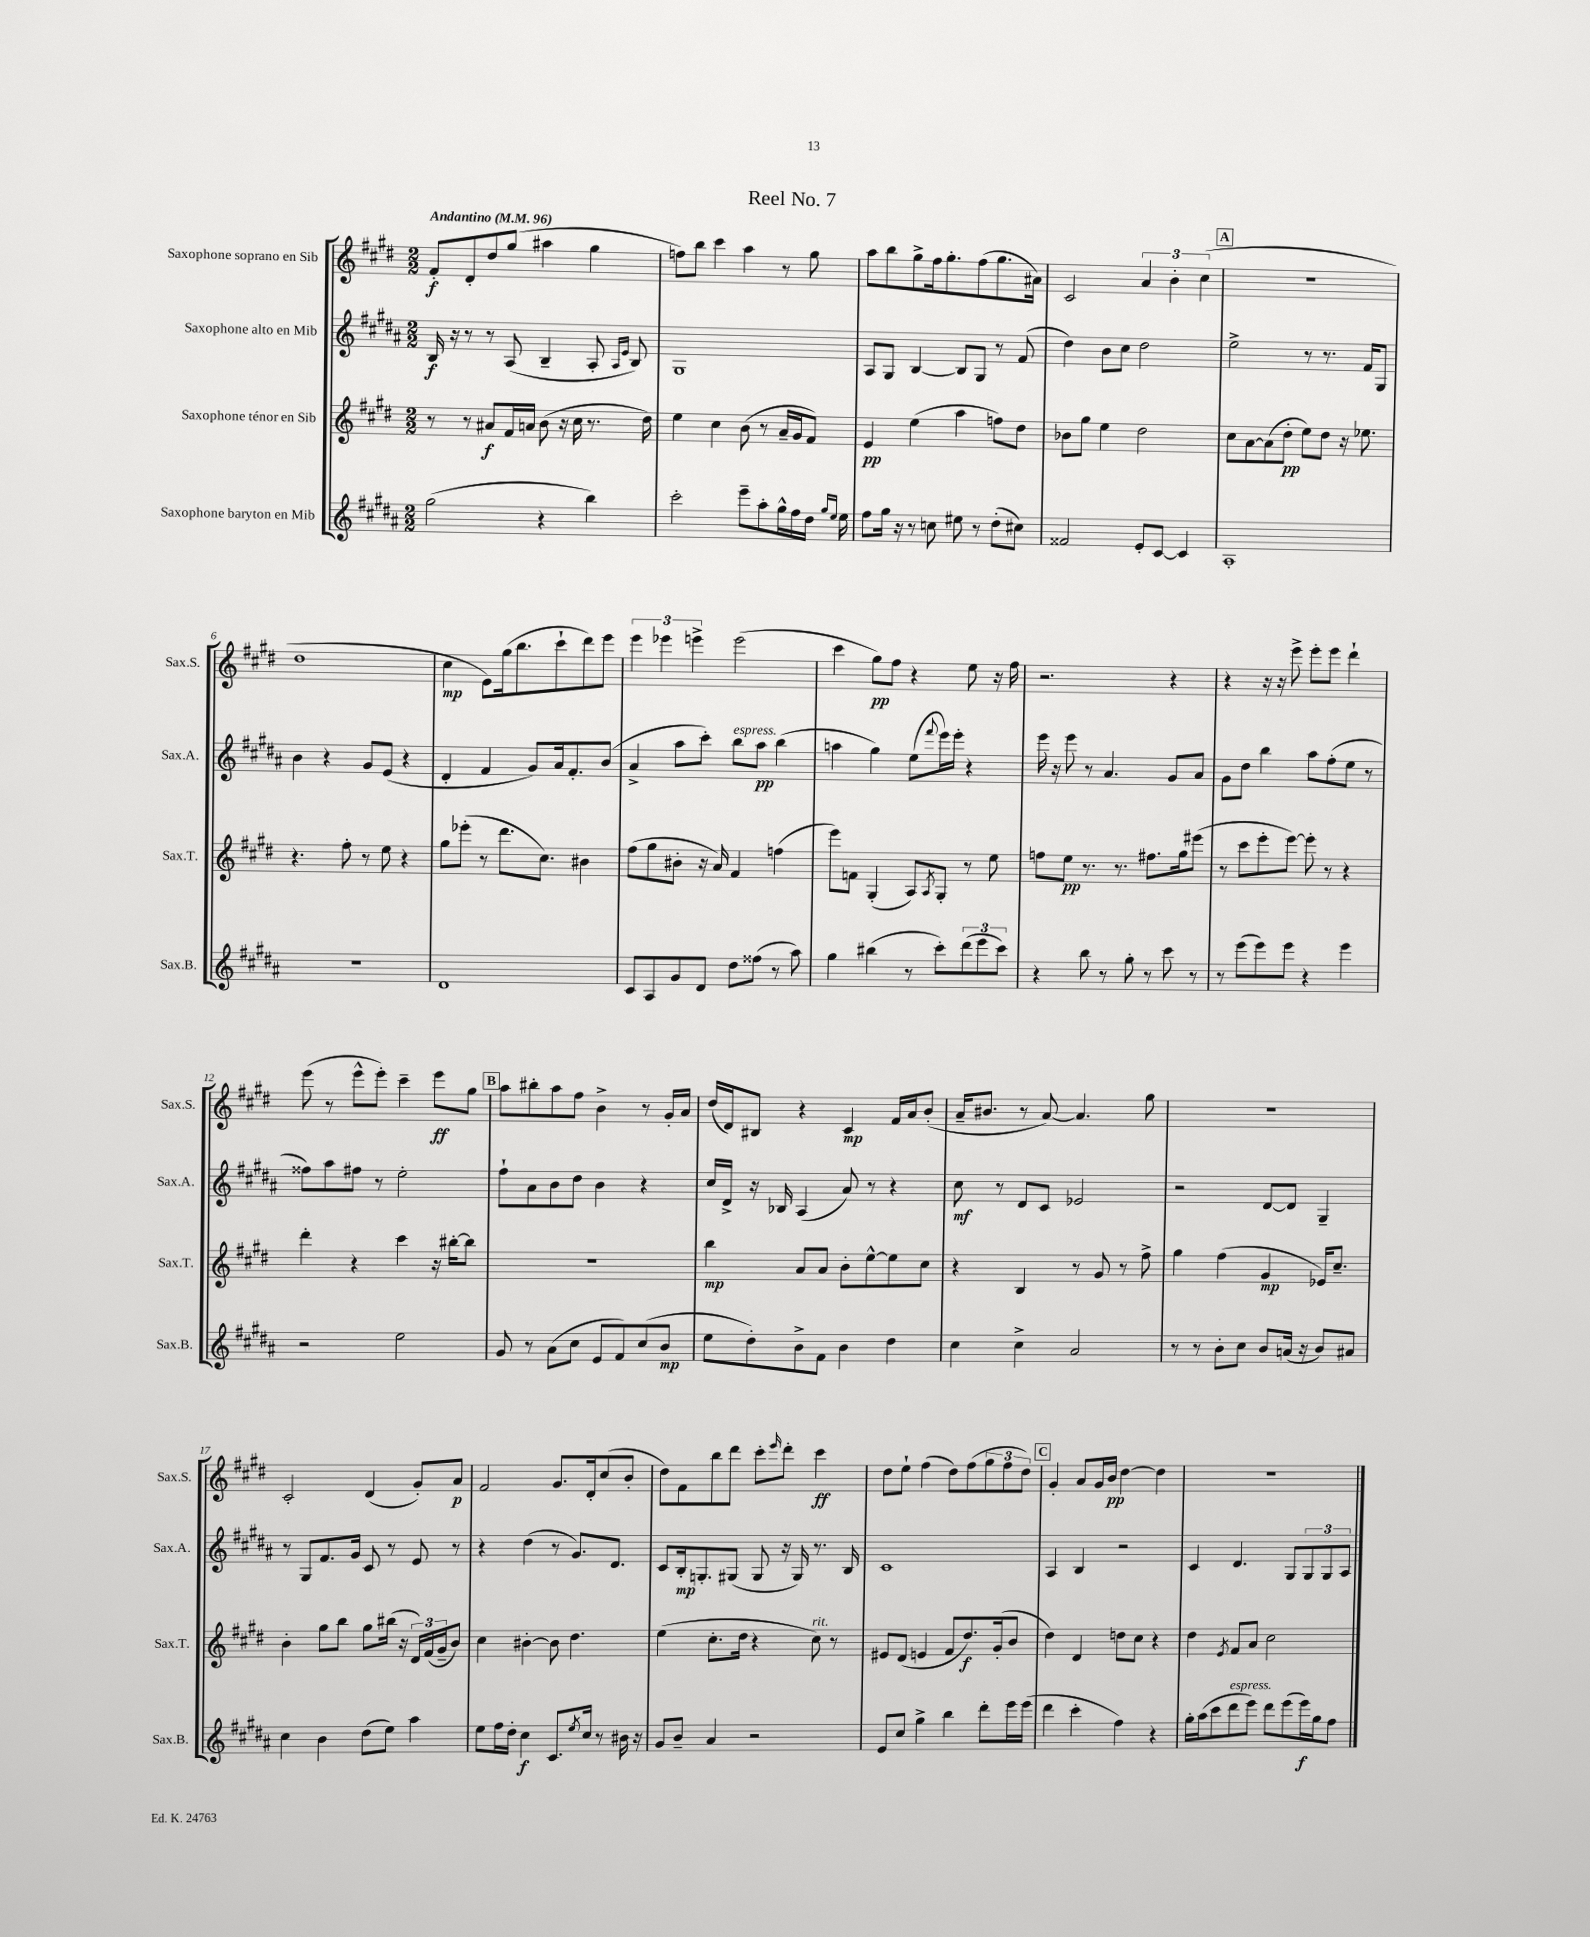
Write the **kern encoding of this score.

**kern	**kern	**kern	**kern
*staff4	*staff3	*staff2	*staff1
*clefG2	*clefG2	*clefG2	*clefG2
*k[f#c#g#d#a#]	*k[f#c#g#d#]	*k[f#c#g#d#a#]	*k[f#c#g#d#]
*M2/2	*M2/2	*M2/2	*M2/2
*MM96	*MM96	*MM96	*MM96
(2gg#	8r	16B	8f#'
.	.	16r	.
.	8r	8r	8d#'
.	8a#	8r	8dd#
.	16f#	(8A#	(8gg#
.	16a	.	.
4r	(8b	4B~	4aa#
.	16r	.	.
.	16cc#	.	.
4bb)	8.r	8A#'	4gg#
.	.	16qqA#	.
.	.	16qqe	.
.	.	8B)	.
.	16dd#)	.	.
=	=	=	=
2ccc#'	4ee	1G#	8ff)
.	.	.	8bb
.	4cc#	.	4ccc#
8eee~	(8b	.	4aa
8aa#'	8r	.	.
16gg#^^	16a~	.	8r
16ff#	16g#	.	.
16dd#	8f#)	.	8gg#
16qqgg#	.	.	.
16qqee	.	.	.
16ee	.	.	.
=	=	=	=
8ff#	4e	8A#	8aa
16gg#	.	8G#	8bb
16r	.	.	.
8r	(4ee	[4B	8gg#^
8cc	.	.	16ff#
.	.	.	8.gg#'
8ee#	4aa	8B]	.
8r	.	8G#	(8ff#
(8dd#'	8ff)	8r	8.gg#
8cc#)	8dd#	(8f#	.
.	.	.	16a#)
=	=	=	=
2f##	8b-	4dd#)	2c#
.	8gg#	.	.
.	4ee	8b	.
.	.	8cc#	.
8e'	2dd#	2dd#	6a
[8c#	.	.	.
.	.	.	6b'
4c#]	.	.	.
.	.	.	(6cc#
=	=	=	=
1A#'	8cc#	2ee^	1r
.	[8a	.	.
.	(8a]	.	.
.	8dd#'	.	.
.	8ee)	8r	.
.	8dd#	8.r	.
.	16r	.	.
.	8.ee-	16f#	.
.	.	8G#	.
=	=	=	=
1r	4.r	4b	1dd#
.	.	4r	.
.	8ff#'	.	.
.	8r	8g#	.
.	8ee	(8e	.
.	4r	4r	.
=	=	=	=
1d#	8gg#	4d#'	4cc#
.	(8eee-'	.	.
.	8r	4f#	8e)
.	8.ddd#	.	(16gg#
.	.	.	8.bb
.	.	8g#)	.
.	8.cc#)	.	.
.	.	16a#	8ccc#`
.	.	8.f#'	.
.	4b#	.	8ddd#)
.	.	(8b	8eee
=	=	=	=
8c#	(8ff#	4a#^	6eee
8A#	8gg#	.	.
.	.	.	6eee-
8g#	8b#'	8aa#	.
.	.	.	6eee^
8d#	16r	8ccc#')	.
.	16a)	.	.
8dd#	4f#	8bb	(2eee
(8ff##	.	8aa#	.
8r	(4ff	(4bb	.
8aa#)	.	.	.
=	=	=	=
4gg#	8eee)	4aa	4ccc#
.	8f	.	.
(4bb#	(4G#'	4gg#)	8gg#)
.	.	.	8ff#
8r	8A)	(8ee	4r
.	8qA	8qqfff#	.
8ccc#')	8G#'	16eee)	.
.	.	16eee'	.
(12ddd#	8r	4r	8ee
12eee	.	.	.
.	8ee	.	16r
12ccc#)	.	.	.
.	.	.	16ff#
=	=	=	=
4r	8ff	16eee	2.r
.	.	16r	.
.	8ee	8eee	.
8bb	8.r	8r	.
8r	.	4.a#	.
.	8.r	.	.
8gg#'	.	.	.
8r	8.ff#	.	.
8ccc#	.	8g#	4r
.	16gg#	.	.
8r	(8eee#	8a#	.
=	=	=	=
8r	8r	8g#	4r
(8eee	8ccc#	8dd#	.
8eee)	8eee'	4bb	16r
.	.	.	16r
8eee	[8eee)	.	8eee^
4r	8eee']	8aa#	8eee'
.	8r	(8ff#'	8eee
4eee	4r	8ee	4ddd#`
.	.	8r	.
=	=	=	=
2r	4ddd#'	8ff##)	(8eee
.	.	8aa#	8r
.	4r	8ff#	8eee^^
.	.	8r	8eee')
2ee	4ccc#	2ee'	4ccc#~
.	16r	.	8eee
.	[16bb#'	.	.
.	8bb#]	.	8gg#
=	=	=	=
8g#	1r	8ff#`	8aa
8r	.	8a#	8bb#'
(8a#	.	8b	8aa
8cc#	.	8dd#	8ff#
8e	.	4b	4b^
8f#)	.	.	.
(8cc#	.	4r	8r
8b	.	.	16g#'
.	.	.	16a
=	=	=	=
8ee	4bb	16cc#	(16dd#
.	.	16d#^	16d#)
8dd#')	.	16r	8B#
.	.	16B-	.
8b^	8a	(4A#	4r
8f#	8a	.	.
4b	8b'	8a#)	4c#
.	[8ee^^	8r	.
4dd#	8ee]	4r	16f#
.	.	.	16a
.	8cc#	.	(8b'
=	=	=	=
4cc#	4r	8cc#	16a~
.	.	.	8.b#
.	.	8r	.
4cc#^	4B	8d#	8r
.	.	8c#	[8a)
2a#	8r	2e-	4.a]
.	8g#	.	.
.	8r	.	.
.	8ff#^	.	8gg#
=	=	=	=
8r	4gg#	2r	1r
8r	.	.	.
8b'	(4ff#	.	.
8cc#	.	.	.
8b	4g#	[8d#	.
(16a	.	8d#]	.
16r	.	.	.
8b)	16e-)	4G#~	.
.	8.cc#~	.	.
8a#	.	.	.
=	=	=	=
4cc#	4b'	8r	2c#'
.	.	8G#	.
4b	8gg#	8.f#	.
.	8bb	.	.
.	.	16g#	.
(8dd#	8gg#	8c#	(4d#
8ee)	(16bb#	8r	.
.	16r	.	.
4aa#	24d#)	8e	8g#')
.	(24f#	.	.
.	24g#~	.	.
.	8b)	8r	8a
=	=	=	=
8ee	4cc#	4r	2f#
16ff#	.	.	.
16dd#'	.	.	.
4cc#	[4b#'	(4dd#	.
8.c#	8b#]	8r	8.g#
.	4.dd#	8.g#)	.
8qee	.	.	.
16cc#	.	.	16d#'
8r	.	.	(8cc#
.	.	8.d#	.
16b#	.	.	8b'
16r	.	.	.
=	=	=	=
8g#	(4ee	8c#	8dd#)
8b~	.	16B'	8f#
.	.	8.G'	.
4a#	8.cc#'	.	8bb
.	.	(8G#	8ddd#
.	16dd#	.	.
2r	4r	8G#	8ccc#'
.	.	.	16qqeee
.	.	16r	8ddd#'
.	.	16G#)	.
.	8cc#)	8.r	4ccc#
.	8r	.	.
.	.	16B	.
=	=	=	=
8e	8e#	1c#	8dd#
8cc#	(8d#	.	8ee`
4gg#^	4e	.	(4ff#
4bb	8f#	.	8dd#)
.	8.dd#)	.	(8ff#
8ddd#'	.	.	12gg#
.	(16g#'	.	.
.	.	.	12ff#
16eee	8b	.	.
.	.	.	12dd#)
(16eee	.	.	.
=	=	=	=
4ddd#	4dd#)	4A#	4g#'
4ccc#'	4d#	4B	8a
.	.	.	16g#
.	.	.	16b
4ff#)	8dd	2r	[4dd#
.	8cc#	.	.
4r	4r	.	4dd#]
=	=	=	=
16gg#'	4dd#	4c#	1r
(16aa#	.	.	.
8ccc#	.	.	.
.	8qe	.	.
8ddd#	8f#	4.d#	.
8eee)	8a	.	.
8ddd#	2cc#	.	.
(8eee	.	8G#	.
16eee)	.	12G#	.
16gg#	.	.	.
.	.	12G#	.
8ff#	.	.	.
.	.	12A#	.
==	==	==	==
*-	*-	*-	*-
